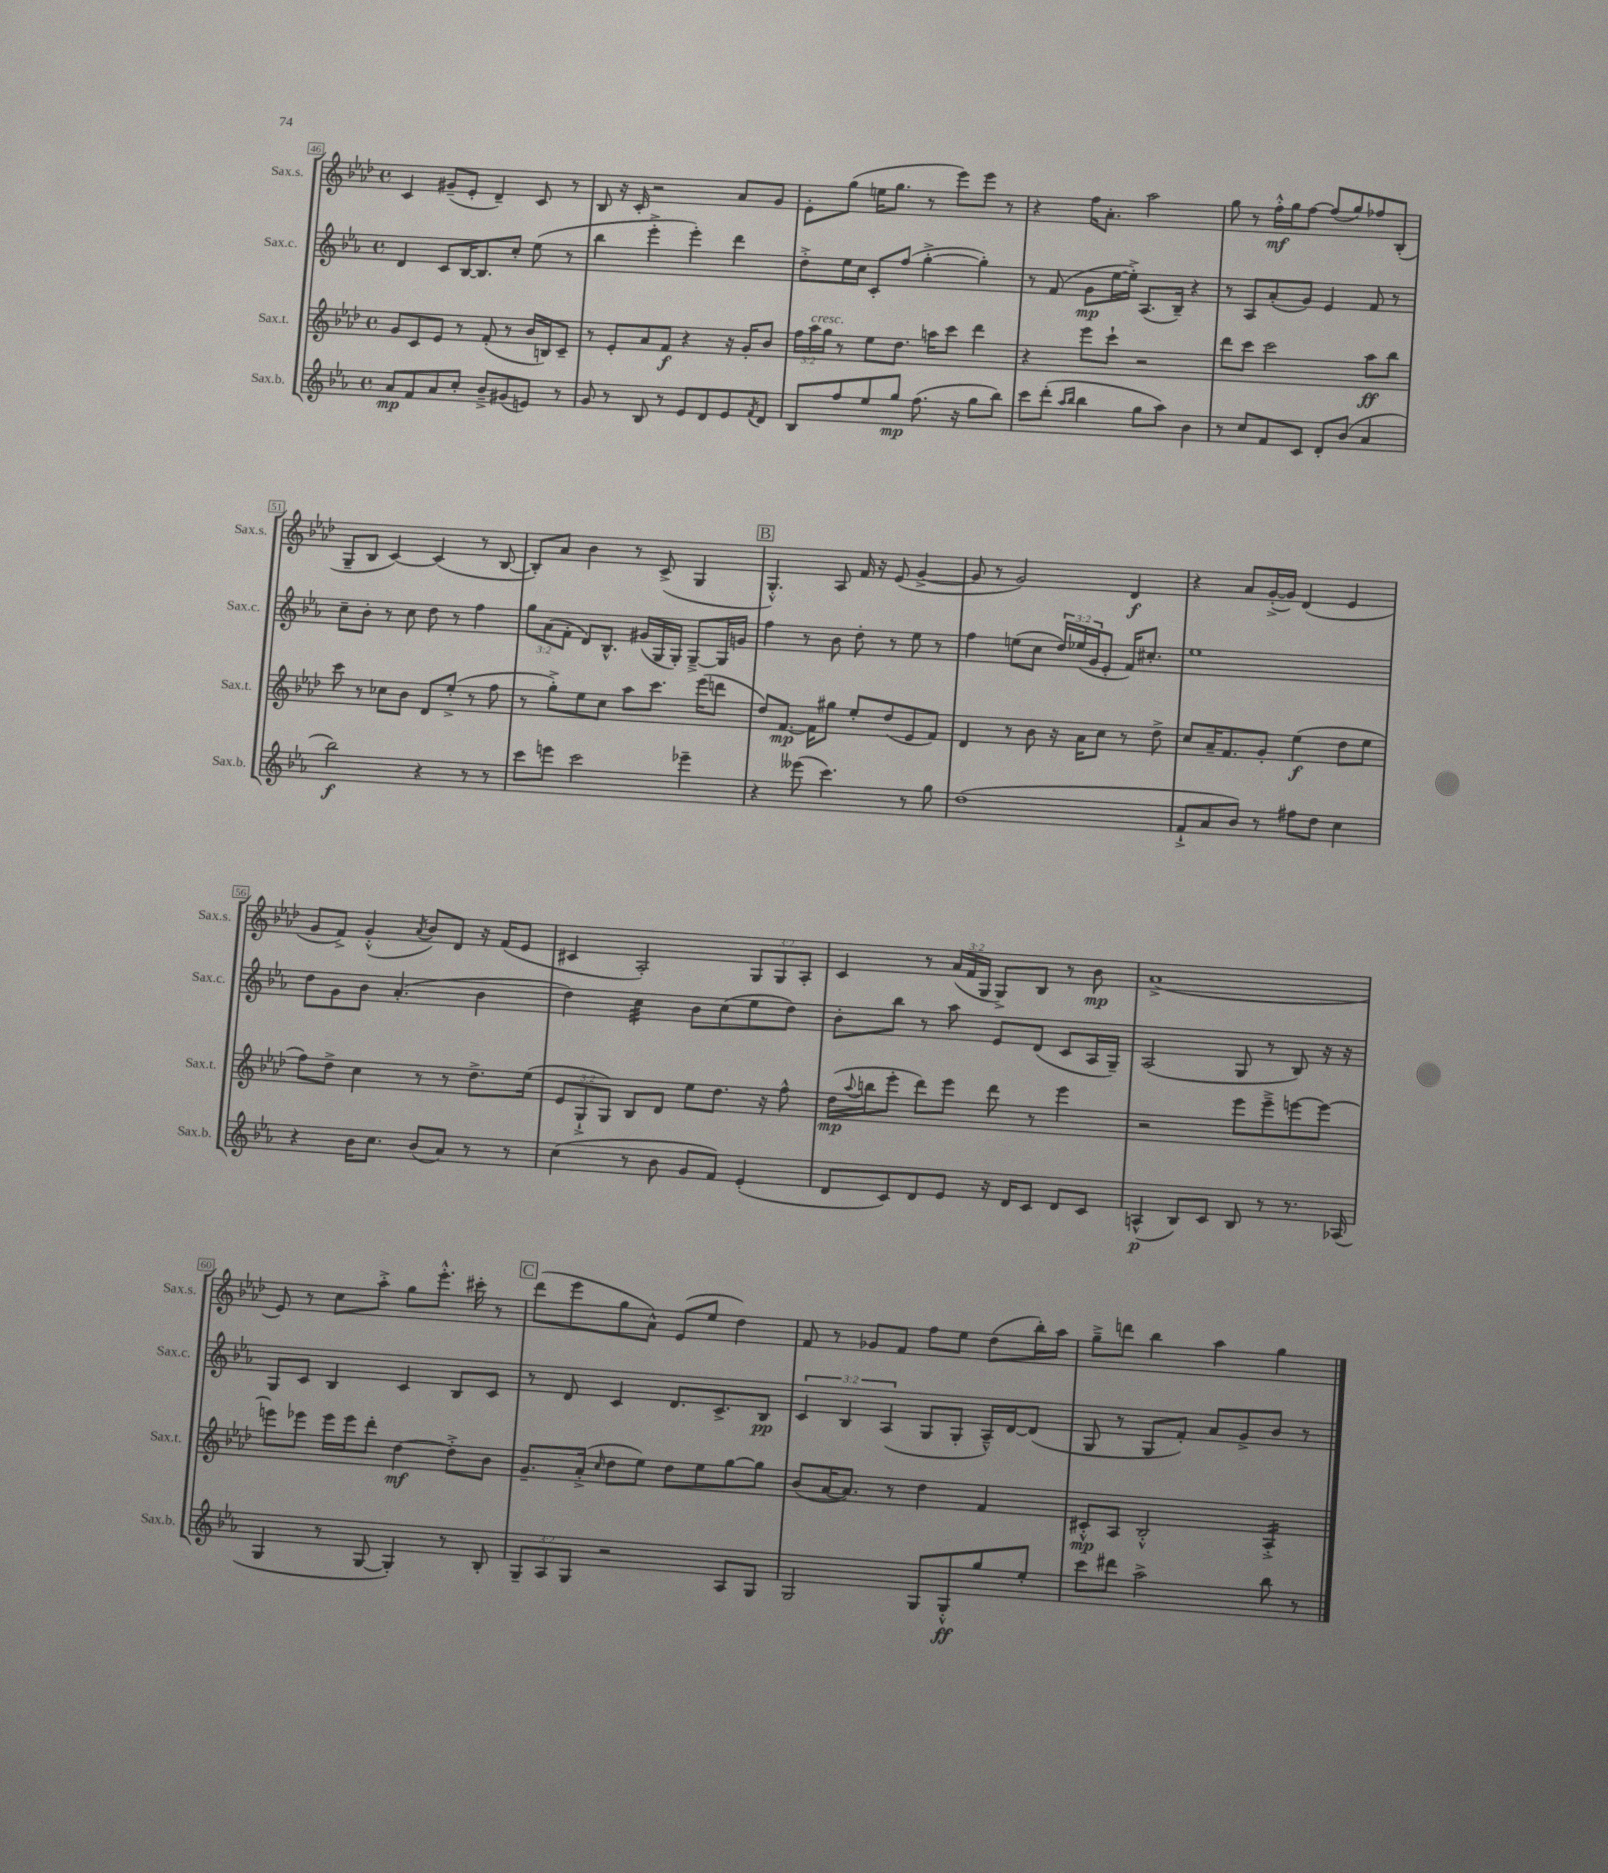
<<
\new StaffGroup <<
\new Staff = "s0" \with { instrumentName = "Sax.s." shortInstrumentName = "Sax.s." } {
    \clef treble \key aes \major \defaultTimeSignature \time 4/4 \override Staff.TupletNumber.text = #tuplet-number::calc-fraction-text
    c'4 gis'8--( ees'8-. des'4--) c'8 r8 |
    bes8 r16 c'16-. r2 aes'8 g'8 |
    ees'8-. g''8( e''16 g''8. r8 ees'''8) ees'''8 r8 |
    r4 f''16 aes'8.-. aes''2 |
    g''8 r8 f''16-.-^\mf g''16 f''8~ f''8( g''8) fes''8 bes8-.( |
    g8-- bes8 c'4~) c'4( r8 bes8~ |
    bes8-.) aes'8 bes'4 r8 c'8->( g4 |
    \mark \markup { \box "B" } g4.-.-^) aes8 f'16 r16 ees'8( g'4~-> |
    g'8 r8 g'2) des'4\f |
    r4 aes'8 g'16~-.->( g'16) des'4( ees'4 |
    g'8 f'8->) g'4-.-^( \acciaccatura { aes'8 } bes'8) des'8 r16 f'16( ees'8 |
    cis'4 aes2-.) \tuplet 3/2 { g8 g8 aes8-. } |
    c'4 r8 \tuplet 3/2 { aes'16( f'16 g16 } g8->) bes8 r8 bes'8\mp |
    aes'1->( |
    ees'8) r8 c''8 aes''8-.-> g''8 ees'''8.-.-^ cis'''16-. r8 |
    \mark \markup { \box "C" } des'''8( ees'''8 g''8 aes'8-^) ees'8( ees''8 des''4) |
    f'8 r8 ges'8 f'8 f''8 ees''8 des''8( bes''16-.) aes''16 |
    g''8---> d'''8 bes''4 aes''4 g''4 \bar "|." |
}
\new Staff = "s1" \with { instrumentName = "Sax.c." shortInstrumentName = "Sax.c." } {
    \clef treble \key ees \major \defaultTimeSignature \time 4/4 \override Staff.TupletNumber.text = #tuplet-number::calc-fraction-text
    d'4 c'8 bes16~ bes8. c''8-. ees''8( r8 |
    bes''4 ees'''4-.-> ees'''4-.) d'''4 |
    d''8-.-> ees''16 c''16 c'8-. f''8( g''4~-.-> g''4-.) |
    r8 f'8( g'8\mp ees''16~ ees''16-.->) aes8.( bes16--) r4 |
    r8 aes8 aes'8-.( g'8) ees'4 f'8 r8 |
    c''8-- bes'8-. r8 c''8 d''8 r8 f''4 |
    \tuplet 3/2 { g''8 aes'8( f'8-. } d'8) bes8.-^ gis'16( g16 g16-.) g8~---> g16 g'16 |
    \mark \markup { \box "B" } f''4 r8 bes'8 d''8-. r8 ees''8 r8 |
    f''4 e''8( c''8 \tuplet 3/2 { d''16) ees''16( g'16 } ees'8-. f'16) cis''8.-. |
    ees''1 |
    d''8 g'8 bes'8 aes'4.-.( bes'4 |
    d''4) c''4:32 bes'8 c''8( ees''8 d''8) |
    bes'8-. bes''8 r8 aes''8 ees'8 d'8( c'8 aes16 g16--) |
    aes2( g8 r8 bes8) r16 r16 |
    g8 c'8 bes4 c'4 bes8 c'8 |
    \mark \markup { \box "C" } r8 d'8 c'4 d'8. c'8.-> bes8\pp |
    \tuplet 3/2 { c'4 bes4 aes4( } g8 g8-. aes16---^) d'16~ d'8( |
    g8 r8 g8 f'8-.) aes'8 g'8-> bes'8 r8 \bar "|." |
}
\new Staff = "s2" \with { instrumentName = "Sax.t." shortInstrumentName = "Sax.t." } {
    \clef treble \key aes \major \defaultTimeSignature \time 4/4 \override Staff.TupletNumber.text = #tuplet-number::calc-fraction-text
    g'8 c'8 ees'8 r8 f'8-.( r8 bes'16 b16) c'8-- |
    r8 ees'8-. aes'8 f'8\f r4 r16 g'16-. bes'8 |
    \tuplet 3/2 { f''16 aes''16^\markup { \italic "cresc." } g''16 } r8 ees''8 des''8. a''16 c'''8 des'''4 |
    r4 ees'''8 c'''8-! r2 |
    des'''8 c'''8 c'''2 aes''8\ff bes''8 |
    c'''8 r8 ces''8 bes'8 des'8 ees''8-.->( r8 f''8 |
    r8 g''8-.->) ees''8 c''8 aes''8 c'''8. ees'''16( d'''8 |
    \mark \markup { \box "B" } des''8) f'8.~\mp f'16 gis''8 ees''8-. des''8( ees'8 f'8) |
    des'4 r8 bes'8 r16 aes'16 c''8 r8 des''8-> |
    c''8 aes'16-- f'8. g'8-. ees''4\f( des''8 ees''8 |
    f''8) des''8-> c''4 r8 r8 des''8.-> ees''16( |
    \tuplet 3/2 { ees'8 g8-!-> g8) } bes8 des'8 ees''8 des''8. r16 f''8-^ |
    des''16\mp( \appoggiatura { aes''8 } b''16 ees'''8-. des'''8) ees'''8 des'''8 r8 ees'''4 |
    r2 ees'''8 ees'''8---> e'''8~ e'''8~ |
    e'''8 ees'''8 ees'''16 ees'''16 des'''8-. des''4~\mf des''8-.-> bes'8 |
    \mark \markup { \box "C" } g'8.-- aes'16-.->( \grace { c''16 } des''8 ees''8) des''8 ees''8 g''8~ g''8 |
    bes'8( aes'16~ aes'8.) r8 des''4 f'4 |
    cis'8-.-^\mp aes8 bes2-.-^ aes4:16-.-> \bar "|." |
}
\new Staff = "s3" \with { instrumentName = "Sax.b." shortInstrumentName = "Sax.b." } {
    \clef treble \key ees \major \defaultTimeSignature \time 4/4 \override Staff.TupletNumber.text = #tuplet-number::calc-fraction-text
    aes'8\mp f'8 aes'8 c''8-. bes'8---> gis'8( e'8) r8 |
    g'8 r8 bes8 r8 ees'8 d'8 ees'8 \acciaccatura { f'8 } d'8 |
    bes8 f''8 ees''8 g''8\mp f''8.( r16 g''8 bes''8) |
    c'''8 d'''8-.( \grace { aes''16 bes''16 } bes''4 g''8 aes''8) bes'4 |
    r8 c''8 f'8 c'8 d'8-. bes'8( aes'4 |
    bes''2\f) r4 r8 r8 |
    c'''8 e'''8 c'''2 ees'''4-- |
    \mark \markup { \box "B" } r4 eeses'''8( c'''4.) r8 g''8 |
    d''1( |
    f'8-!-> aes'8 bes'8) r8 fis''8 d''8 c''4 |
    r4 bes'16 c''8. bes'8( aes'8) r8 r8 |
    c''4( r8 bes'8 g'8 f'8) ees'4-.( |
    d'8 c'8) d'8 ees'8 r16 d'16 c'8 d'8 c'8 |
    a4-^\p( bes8) c'8 bes8 r8 r8. aes16( |
    g4 r8 g8~ g4-.) r8 bes8-. |
    \mark \markup { \box "C" } \tuplet 3/2 { g8-- aes8 g8 } r2 aes8 g8 |
    g2 g8 g8-.-^\ff g''8 ees''8-. |
    c'''8 dis'''8 aes''2-> bes''8 r8 \bar "|." |
}
>>
>>
\layout { \context { \Score currentBarNumber = #46 \override BarNumber.stencil = #(make-stencil-boxer 0.1 0.3 ly:text-interface::print) } }
